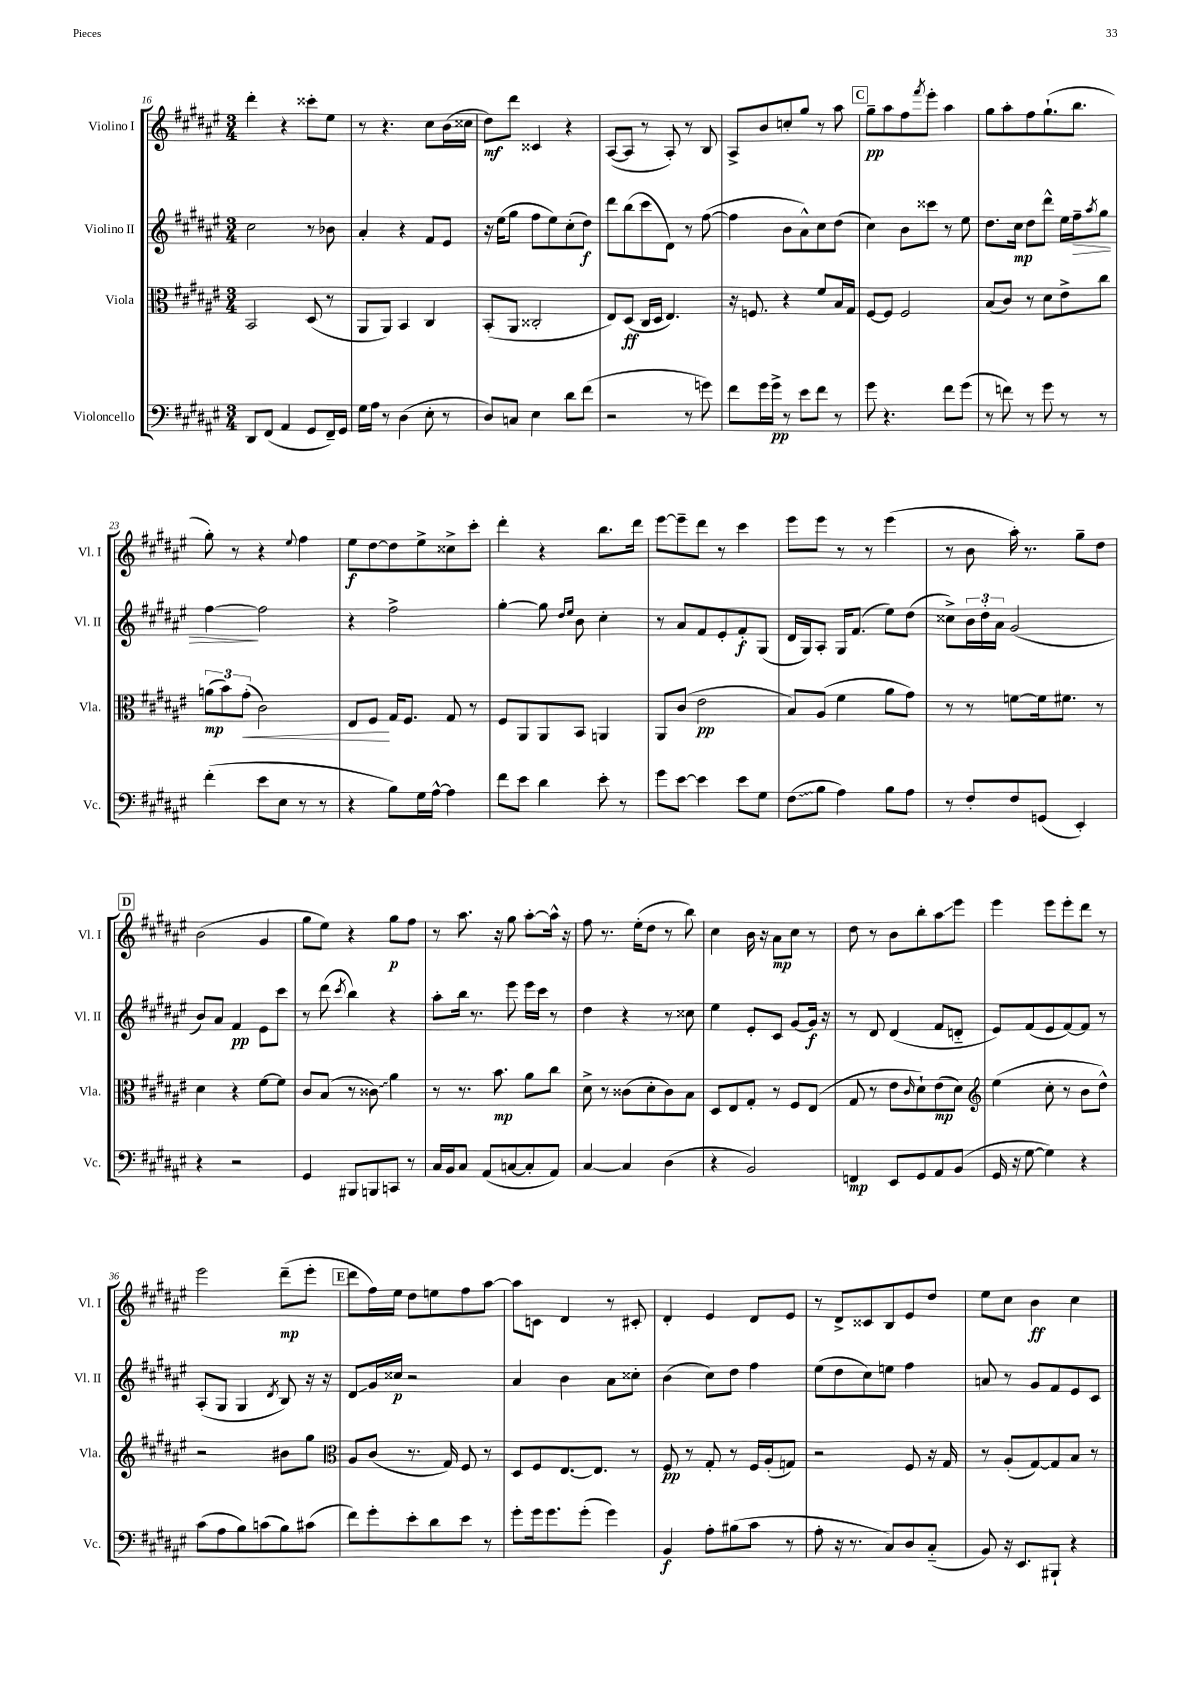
<<
\new StaffGroup <<
\new Staff = "s0" \with { instrumentName = "Violino I" shortInstrumentName = "Vl. I" } {
    \clef treble \key fis \major \numericTimeSignature \time 3/4
    dis'''4-. r4 cisis'''8-. eis''8 |
    r8 r4. cis''8 b'16( cisis''16 |
    dis''8\mf) dis'''8 cisis'4 r4 |
    ais8~( ais8 r8 ais8-.) r8 b8 |
    ais8-> b'8 c''8-. gis''8 r8 ais''8 |
    \mark \markup { \box "C" } gis''8--\pp ais''8 fis''8 \acciaccatura { fis'''8 } eis'''8-. ais''4 |
    gis''8 ais''8-. fis''8 gis''8.-!( b''8. |
    gis''8-.) r8 r4 \appoggiatura { eis''8 } fis''4 |
    eis''8\f dis''8~ dis''8 eis''8-> cisis''8-> cis'''8-. |
    dis'''4-. r4 b''8. dis'''16 |
    eis'''8~ eis'''8-- dis'''8 r8 cis'''4 |
    eis'''8 eis'''8 r8 r8 eis'''4( |
    r8 b'8 ais''16-.) r8. gis''8-- dis''8 |
    \mark \markup { \box "D" } b'2( gis'4 |
    gis''8 eis''8) r4 gis''8\p fis''8 |
    r8 ais''8. r16 gis''8 ais''8~-. ais''16-^ r16 |
    fis''8 r8. eis''16-.( dis''8 r8 b''8) |
    cis''4 b'16 r16 ais'8\mp cis''8 r8 |
    dis''8 r8 b'8 b''8-. ais''8\glissando eis'''8 |
    eis'''4 eis'''8 eis'''8-. dis'''8 r8 |
    eis'''2 dis'''8--\mp( eis'''8-. |
    \mark \markup { \box "E" } dis'''8 fis''16) eis''16 dis''8 e''8 fis''8 ais''8~ |
    ais''8 c'8 dis'4 r8 cis'8-. |
    dis'4-. eis'4 dis'8 eis'8 |
    r8 dis'8-> cisis'8 b8 eis'8 dis''8 |
    eis''8 cis''8 b'4\ff cis''4 \bar "|." |
}
\new Staff = "s1" \with { instrumentName = "Violino II" shortInstrumentName = "Vl. II" } {
    \clef treble \key fis \major \numericTimeSignature \time 3/4
    cis''2 r8 bes'8 |
    ais'4-. r4 fis'8 eis'8 |
    r16 eis''16( gis''8 fis''8 eis''8) cis''8-.( dis''8\f) |
    dis'''8 b''8( cis'''8 dis'8) r8 fis''8~( |
    fis''4 b'8 ais'8-^) cis''8 dis''8( |
    \mark \markup { \box "C" } cis''4) b'8 cisis'''8 r8 eis''8 |
    dis''8. cis''16\mp dis''8 dis'''8-^ eis''16 fis''16--\> \acciaccatura { ais''8 } gis''8 |
    fis''4~\! fis''2 |
    r4 fis''2-> |
    gis''4~-. gis''8 \grace { dis''16 eis''16 } b'8 cis''4-. |
    r8 ais'8 fis'8 eis'8-. fis'8-.\f gis8( |
    dis'16 gis16) ais8-. gis16 fis'8.( eis''8) dis''8( |
    cisis''8->) \tuplet 3/2 { b'16 dis''16-. ais'16 } gis'2( |
    \mark \markup { \box "D" } b'8) ais'8 fis'4\pp eis'8 cis'''8 |
    r8 dis'''8( \acciaccatura { cis'''8 } b''4) r4 |
    ais''8-. b''16 r8. eis'''8 eis'''16 cis'''16 r8 |
    dis''4 r4 r8 cisis''8 |
    eis''4 eis'8-. cis'8 gis'8~ gis'16\f r16 |
    r8 dis'8 dis'4( fis'8 d'8-_ |
    eis'8) fis'8( eis'8 fis'8~) fis'8 r8 |
    ais8-.( gis8 gis4 \acciaccatura { dis'8 } b8) r16 r16 |
    \mark \markup { \box "E" } dis'8\glissando gis'16 cisis''16\p r2 |
    ais'4 b'4 ais'8 cisis''8-. |
    b'4( cis''8) dis''8 fis''4 |
    eis''8( dis''8 cis''8) e''8 fis''4 |
    a'8 r8 gis'8 fis'8 eis'8 cis'8 \bar "|." |
}
\new Staff = "s2" \with { instrumentName = "Viola" shortInstrumentName = "Vla." } {
    \clef alto \key fis \major \numericTimeSignature \time 3/4
    b,2 dis8( r8 |
    ais,8 ais,8) b,4 cis4 |
    b,8-.( ais,8 cisis2-. |
    eis8) dis8\ff( cis16 dis16 eis4.) |
    r16 f8. r4 fis'8 b16 gis16 |
    \mark \markup { \box "C" } fis8~ fis8 fis2 |
    b8( cis'8) r8 dis'8 eis'8-> cis''8 |
    \tuplet 3/2 { a'8\mp( b'8) gis'8-.\<( } cis'2) |
    eis8 fis8\! gis16 fis8. gis8 r8 |
    fis8 ais,8 ais,8 b,8 a,4 |
    ais,8 cis'8( eis'2\pp |
    b8) ais8( fis'4 ais'8 gis'8) |
    r8 r8 f'8~ f'16 fis'8. r8 |
    \mark \markup { \box "D" } dis'4 r4 fis'8~ fis'8 |
    cis'8 b8( r8 \once \override Glissando.style = #'zigzag cisis'8\glissando) ais'4 |
    r8 r8. b'8.\mp ais'8 cis''8 |
    dis'8-> r8 cisis'8( dis'8-. cisis'8) b8 |
    dis8 eis8 gis8-. r8 fis8 eis8( |
    gis8 r8 eis'8 \grace { cis'16 } dis'8-!) eis'8\mp( dis'8) |
    \clef treble eis''4( cis''8-. r8 b'8 dis''8-^) |
    r2 bis'8 gis''8 |
    \mark \markup { \box "E" } \clef alto ais8 cis'8( r8. gis16) fis8 r8 |
    dis8 fis8 eis8.~ eis8. r8 |
    fis8\pp r8 gis8-. r8 fis16 ais16-.( g8) |
    r2 fis8 r16 gis16 |
    r8 ais8-.( gis8~) gis8 b8 r8 \bar "|." |
}
\new Staff = "s3" \with { instrumentName = "Violoncello" shortInstrumentName = "Vc." } {
    \clef bass \key fis \major \numericTimeSignature \time 3/4
    dis,8 fis,8( ais,4 gis,8 fis,16--) gis,16 |
    gis16 ais16 r8 dis4( eis8-. r8 |
    dis8) c8 eis4 dis'8 fis'8( |
    r2 r8 g'8) |
    fis'8 gis'16 gis'16->\pp r8 eis'8 fis'8 r8 |
    \mark \markup { \box "C" } gis'8 r4. fis'8 gis'8( |
    r8 f'8) r8 gis'8 r8 r8 |
    fis'4-.( eis'8 eis8 r8 r8 |
    r4 b8) gis16 ais16~-^ ais4 |
    fis'8 eis'8 dis'4 eis'8-. r8 |
    gis'8 eis'8~ eis'4 eis'8 gis8 |
    \once \override Glissando.style = #'zigzag fis8\glissando( b8 ais4) b8 ais8 |
    r8 fis8-. fis8 g,8( eis,4-.) |
    \mark \markup { \box "D" } r4 r2 |
    gis,4 bis,,8 b,,8 c,8 r8 |
    cis16 b,16 cis8 ais,8( c8~ c8-. ais,8) |
    cis4~ cis4 dis4( |
    r4 b,2) |
    f,4\mp eis,8 gis,8 ais,8 b,8( |
    gis,16 r16 gis8~ gis4) r4 |
    cis'8( ais8 b8) c'8( b8) cis'8( |
    \mark \markup { \box "E" } fis'8) gis'8-. eis'8-. dis'8 eis'8 r8 |
    gis'8-. gis'16 gis'8. gis'8-.( gis'4) |
    b,4\f ais8-. bis8( cis'8 r8 |
    ais8-. r16 r8. cis8) dis8 cis8-_( |
    b,8) r16 eis,8. bis,,8-! r4 \bar "|." |
}
>>
>>
\layout { \context { \Score currentBarNumber = #16 } }
